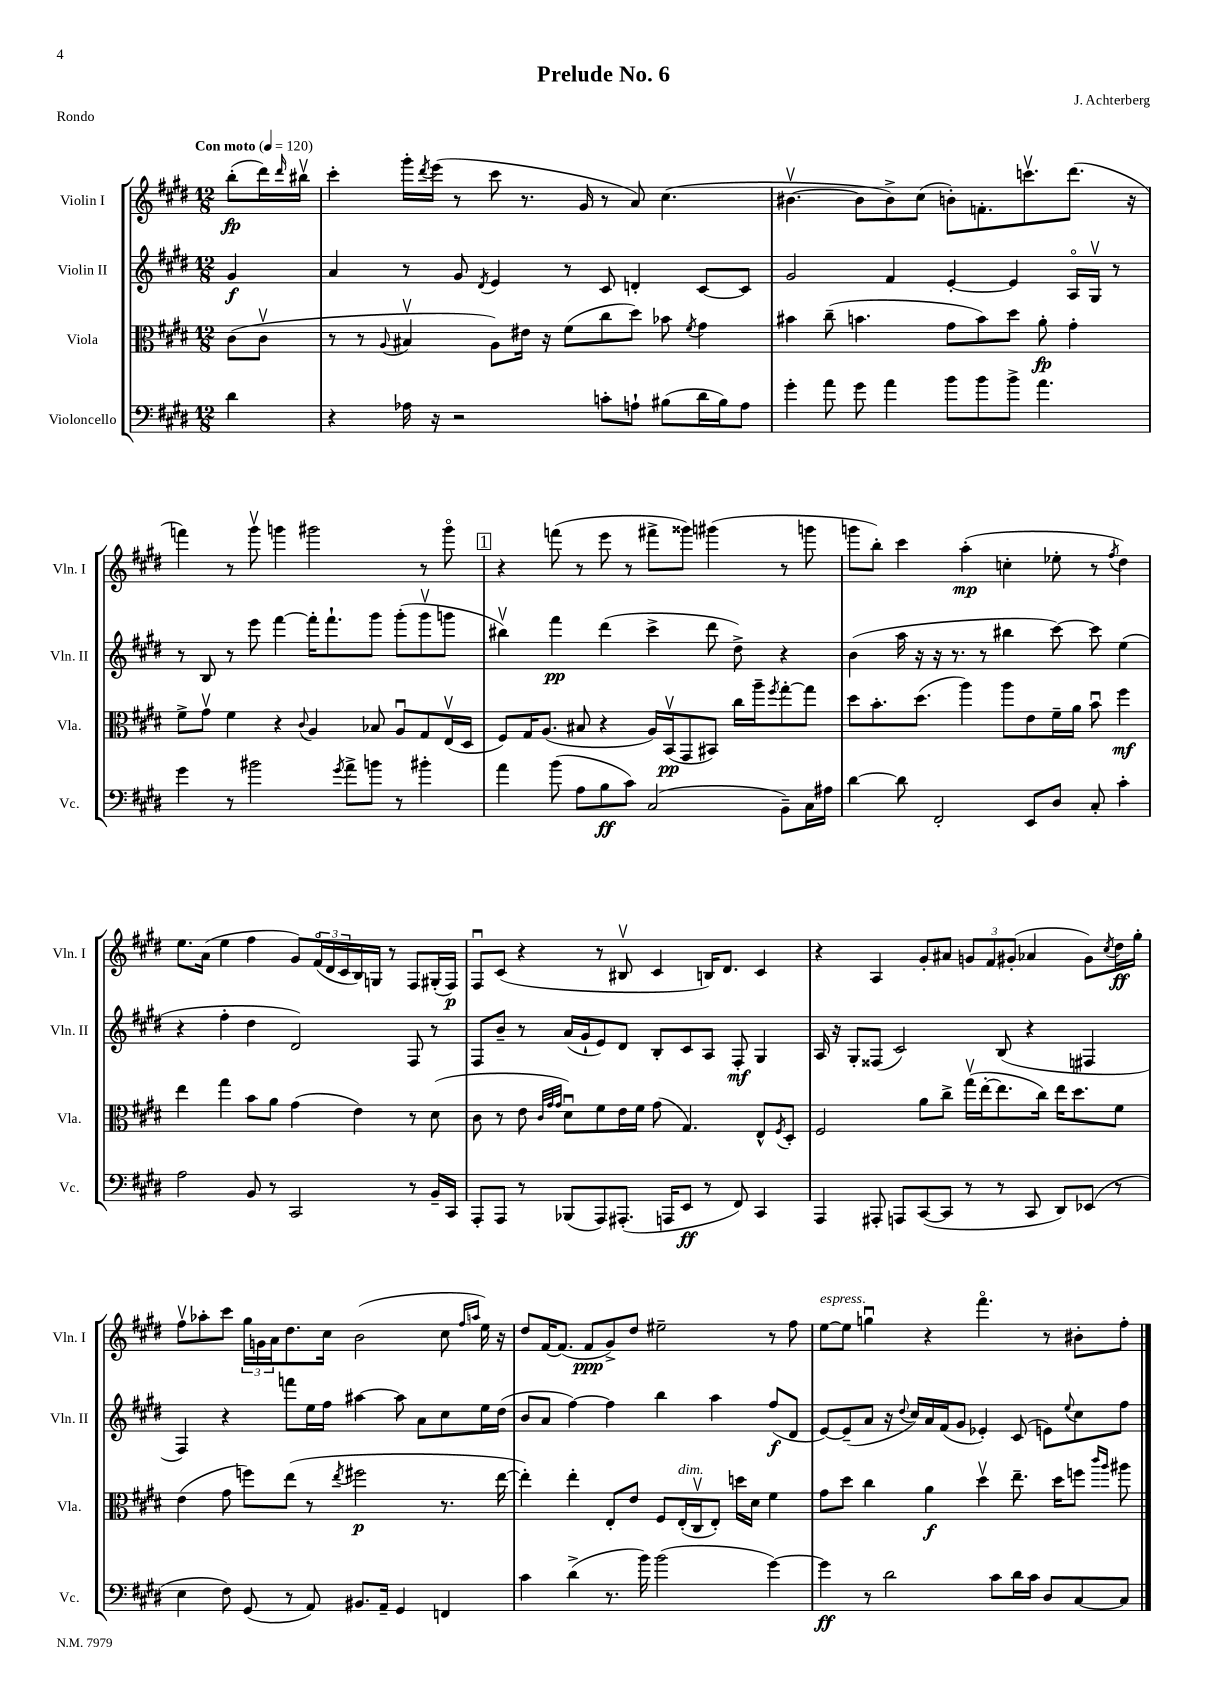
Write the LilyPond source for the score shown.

\header { title = "Prelude No. 6" composer = "J. Achterberg" piece = "Rondo" }
<<
\new StaffGroup <<
\new Staff = "s0" \with { instrumentName = "Violin I" shortInstrumentName = "Vln. I" } {
    \clef treble \key e \major \numericTimeSignature \time 12/8 \partial 4 \tempo "Con moto" 4 = 120
    b''8-.\fp( dis'''16) \grace { dis'''16 } bis''16\upbow |
    cis'''4-. gis'''16-. \acciaccatura { dis'''8 } e'''16( r8 cis'''8 r8. gis'16 r8 a'8) cis''4.( |
    bis'4.~\upbow bis'8 bis'8->) cis''8( b'8-.) f'8.-. c'''8.\upbow dis'''8.( r16 |
    f'''4) r8 gis'''8\upbow g'''4 gis'''2 r8 gis'''8\flageolet |
    \mark \markup { \box "1" } r4 f'''8( r8 e'''8 r8 fis'''8-> gisis'''8) gis'''4( r8 g'''8 |
    g'''8 b''8-.) cis'''4 a''4-.\mp( c''4-. ees''8-. r8 \acciaccatura { fis''8 } dis''4) |
    e''8. a'16( e''4 fis''4 gis'8) \tuplet 3/2 { fis'16\flageolet( dis'16 cis'16 } b16) g16 r8 fis8 gis16-.( fis16\p) |
    fis8\downbow cis'8( r4 r8 bis8\upbow cis'4 b16) dis'8. cis'4 |
    r4 a4 gis'8-. ais'8 \tuplet 3/2 { g'8 fis'8 gis'8-.( } aes'4 gis'8) \acciaccatura { cis''8 } dis''16\ff gis''16-. |
    fis''8\upbow aes''8-. cis'''8 \tuplet 3/2 { gis''16 g'16 a'16 } dis''8. cis''16 b'2( cis''8 \grace { fis''16 a''16 } e''16) r16 |
    dis''8 fis'16~ fis'8.( fis'8\ppp gis'8->) dis''8 eis''2-- r8 fis''8 |
    e''8~^\markup { \italic "espress." } e''8 g''4\downbow r4 fis'''4.\flageolet r8 bis'8-. fis''8-. \bar "|." |
}
\new Staff = "s1" \with { instrumentName = "Violin II" shortInstrumentName = "Vln. II" } {
    \clef treble \key e \major \numericTimeSignature \time 12/8 \partial 4
    gis'4\f |
    a'4 r8 gis'8 \acciaccatura { dis'8 } e'4 r8 cis'8 d'4-. cis'8~ cis'8 |
    gis'2 fis'4 e'4~-. e'4 a16\flageolet gis16\upbow r8 |
    r8 b8 r8 e'''8 fis'''4~ fis'''16-. fis'''8.-! gis'''8 gis'''8-.( gis'''8\upbow g'''8 |
    \mark \markup { \box "1" } bis''4\upbow) fis'''4\pp dis'''4( cis'''4-> dis'''8 dis''8->) r4 |
    b'4( a''16 r16 r16 r8. r8 bis''4 cis'''8~) cis'''8 e''4( |
    r4 fis''4-. dis''4 dis'2) fis8 r8 |
    fis8 b'8-- r8 a'16( gis'16-! e'8) dis'8 b8-. cis'8 a8 fis8-.\mf gis4 |
    a16 r16 gis8-. fisis8( cis'2) b8( r4 fis4 |
    fis4) r4 f'''8 e''16 fis''16 ais''4~ ais''8 a'8 cis''8 e''16 dis''16( |
    b'8 a'8 fis''4~) fis''4 b''4 a''4 fis''8\f( dis'8 |
    e'8~) e'8--( a'8 r16 \appoggiatura { dis''8 } cis''16) a'16 fis'16( gis'8 ees'4-.) cis'8( e'8) \appoggiatura { e''8 } cis''8 fis''8 \bar "|." |
}
\new Staff = "s2" \with { instrumentName = "Viola" shortInstrumentName = "Vla." } {
    \clef alto \key e \major \numericTimeSignature \time 12/8 \partial 4
    cis'8( cis'8\upbow |
    r8 r8 \appoggiatura { a8 } bis4\upbow a8) eis'16 r16 fis'8( cis''8 dis''8) bes'8 \acciaccatura { fis'8 } gis'4 |
    bis'4 cis''8--( b'4. gis'8 b'8) dis''8 a'8-.\fp gis'4-. |
    fis'8-> gis'8\upbow fis'4 r4 \appoggiatura { cis'8 } a4 bes8 a8\downbow gis8 e16\upbow( dis16 |
    \mark \markup { \box "1" } fis8) gis16 a8.( bis8 r4 a16) b,16\upbow\pp( gis,8 bis,8) cis''16 a''16-- \acciaccatura { fis''8 } gis''8~-. gis''8 |
    dis''8 b'8.-. dis''8.( a''4) a''8 e'8 fis'16-- a'16 b'8\downbow fis''4\mf |
    e''4 gis''4 b'8 a'8 gis'4( e'4) r8 dis'8( |
    cis'8 r8 e'8 \grace { cis'32 gis'32 gis'32 } dis'8\downbow) fis'8 e'16 fis'16 gis'8( gis4.) e8-^ \acciaccatura { fis8 } dis8-. |
    fis2 a'8 cis''8-> gis''16\upbow( e''16~-. e''8. cis''16) e''16 dis''8. fis'8 |
    e'4( gis'8 f''8) e''8( r8 \acciaccatura { e''8 } fis''2\p r8. e''16~ |
    e''4-.) e''4-. e8-. e'8 fis8 e16-.^\markup { \italic "dim." }( cis16\upbow e8-.) d''16 dis'16 fis'4 |
    gis'8 dis''8 cis''4 a'4\f dis''4\upbow e''8.-- dis''16 f''8 \grace { cis'''16 a''16 } ais''8 \bar "|." |
}
\new Staff = "s3" \with { instrumentName = "Violoncello" shortInstrumentName = "Vc." } {
    \clef bass \key e \major \numericTimeSignature \time 12/8 \partial 4
    dis'4 |
    r4 aes16 r16 r2 c'8-. a8-! bis8( dis'16 bis16) a8 |
    gis'4-. a'8 gis'8 a'4 b'8 b'8 b'8-> a'4. |
    gis'4 r8 bis'2 \acciaccatura { gis'8 } a'8-> b'8 r8 bis'4-. |
    \mark \markup { \box "1" } a'4 b'8( a8 b8\ff cis'8) cis2( b,8--) cis16 ais16 |
    dis'4~ dis'8 fis,2-. e,8 dis8 cis8-. cis'4-. |
    a2 b,8 r8 cis,2 r8 b,16-- cis,16 |
    a,,8-. a,,8 r8 bes,,8( a,,8) ais,,8.-.( a,,16 e,8\ff r8 fis,8) cis,4 |
    a,,4 ais,,8-. a,,8 cis,8~( cis,8 r8 r8 cis,8 dis,8) ees,8( r8 |
    e4 fis8) gis,8( r8 a,8) bis,8. a,16-- gis,4 f,4 |
    cis'4 dis'4->( r8. b'16) b'2( gis'4~) |
    gis'4\ff r8 dis'2 cis'8 dis'16 cis'16 dis8 cis8~ cis8 \bar "|." |
}
>>
>>
\layout { \context { \Score \remove "Bar_number_engraver" } }
